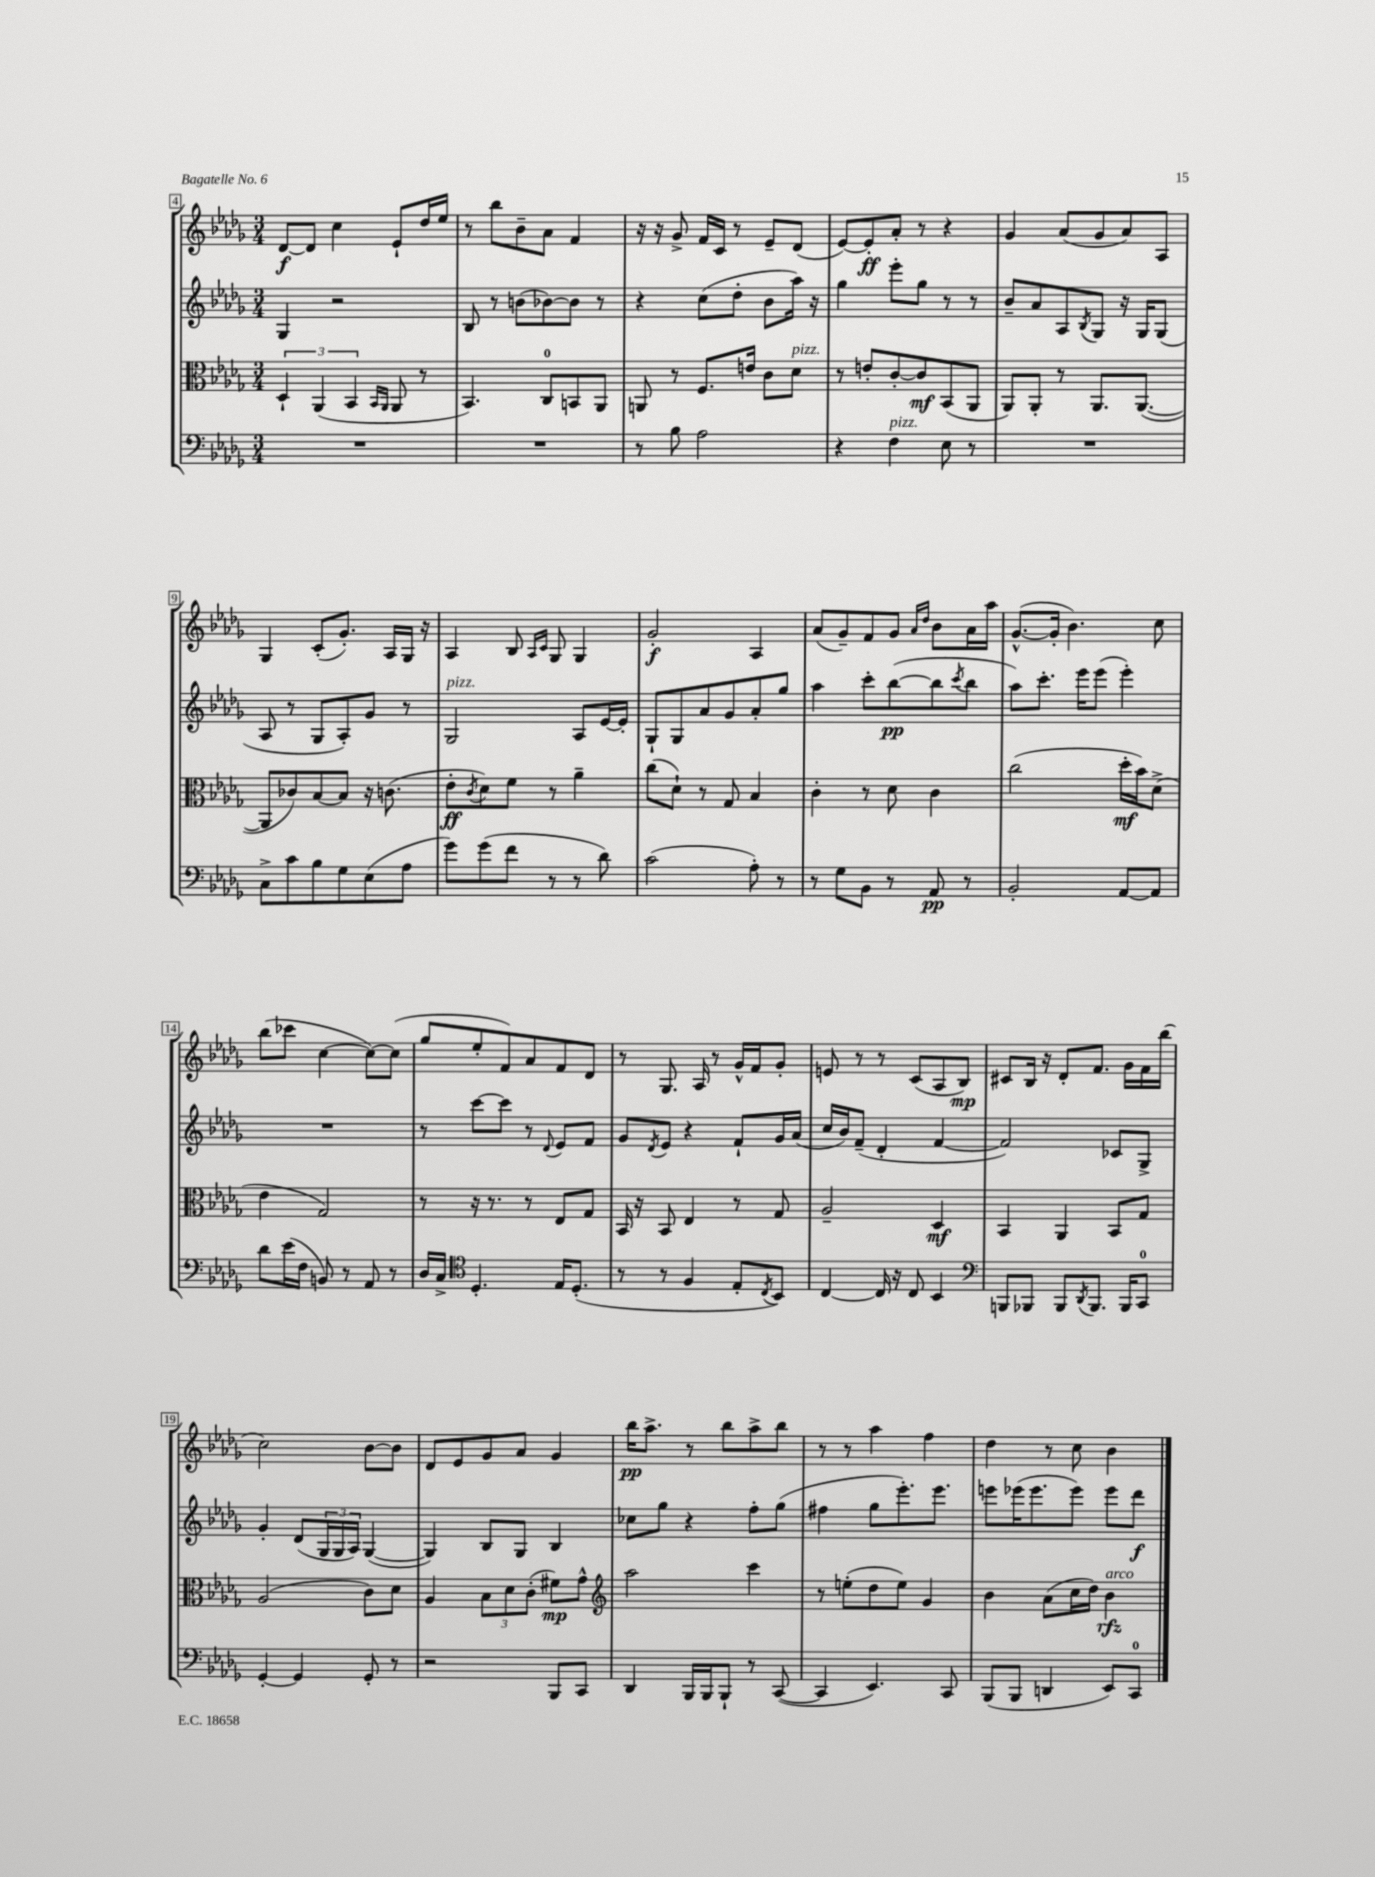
<<
\new StaffGroup <<
\new Staff = "s0" {
    \clef treble \key des \major \numericTimeSignature \time 3/4
    des'8~\f des'8 c''4 ees'8-! des''16 ees''16 |
    r8 bes''8 bes'8-- aes'8 f'4 |
    r16 r16 ges'8-> f'16 c'16 r8 ees'8-- des'8( |
    ees'8~) ees'8-.\ff aes'8-. r8 r4 |
    ges'4 aes'8( ges'8 aes'8) aes8 |
    ges4 c'8-.( ges'8.-.) aes16 ges16 r16 |
    aes4 bes8 \grace { aes16 c'16 } ges8 ges4 |
    ges'2-.\f aes4 |
    aes'8( ges'8--) f'8 ges'8 \grace { aes'16 des''16 } bes'8 aes'16 aes''16 |
    ges'8.~-^( ges'16-. bes'4.) c''8 |
    bes''8( ces'''8 c''4~ c''8~) c''8( |
    ges''8 ees''8-. f'8) aes'8 f'8 des'8 |
    r8 ges8. aes16 r8 ges'16-^ f'16 ges'8-. |
    e'8 r8 r8 c'8( aes8 bes8\mp) |
    cis'8 bes16 r16 des'8-. f'8. ges'16 f'16 bes''16( |
    c''2) bes'8~ bes'8 |
    des'8 ees'8 ges'8 aes'8 ges'4 |
    bes''16\pp aes''8.-> r8 bes''8 aes''8-> bes''8 |
    r8 r8 aes''4 f''4 |
    des''4 r8 c''8 bes'4 \bar "|." |
}
\new Staff = "s1" {
    \clef treble \key des \major \numericTimeSignature \time 3/4
    ges4 r2 |
    bes8 r8 b'8( bes'8~) bes'8 r8 |
    r4 c''8( des''8-. bes'8 aes''16) r16 |
    ges''4 ees'''8-. ges''8 r8 r8 |
    bes'8-- aes'8 aes8 \acciaccatura { bes8 } ges8 r16 ges16 ges8( |
    aes8 r8 ges8 aes8-.) ges'8 r8 |
    ges2^\markup { \italic "pizz." } aes8 ees'16~ ees'16-. |
    ges8-! ges8 aes'8 ges'8 aes'8-. ges''8 |
    aes''4 c'''8-. bes''8~\pp( bes''8 \acciaccatura { c'''8 } bes''8 |
    aes''8) c'''8.-. ees'''16 ees'''8( ees'''4-.) |
    R2. |
    r8 c'''8~ c'''8 r8 \appoggiatura { des'8 } ees'8 f'8 |
    ges'8 \acciaccatura { des'8 } ees'8 r4 f'8-! ges'16 aes'16( |
    c''16 bes'16) f'8--( des'4-. f'4~ |
    f'2) ces'8 ges8-> |
    ges'4-. des'8( \tuplet 3/2 { ges16 ges16 aes16) } ges4~( |
    ges4) bes8 ges8 bes4 |
    ces''8 ges''8 r4 f''8-. ges''8( |
    fis''4 ges''8 ees'''8.-.) ees'''8. |
    e'''8 ees'''16( ees'''8. ees'''8) ees'''8 des'''8\f \bar "|." |
}
\new Staff = "s2" {
    \clef alto \key des \major \numericTimeSignature \time 3/4
    \tuplet 3/2 { des4-! aes,4( bes,4 } \grace { bes,16 aes,16 } aes,8 r8 |
    bes,4.) c8-0 b,8 aes,8 |
    a,8 r8 f8. e'16 c'8 des'8^\markup { \italic "pizz." } |
    r8 e'8-. c'8~-. c'8\mf bes,8( aes,8 |
    aes,8) aes,8-. r8 aes,8. aes,8.~( |
    aes,8 ces'8) bes8~ bes8 r16 c'8.( |
    ees'8-.\ff \acciaccatura { c'8 } des'8) f'8 r8 aes'4-- |
    c''8( des'8-!) r8 ges8 bes4 |
    c'4-. r8 des'8 c'4 |
    c''2( des''16-.\mf bes'16) des'8->( |
    ees'4 ges2) |
    r8 r16 r8. r8 ees8 ges8 |
    bes,16 r16 bes,8 ees4 r8 ges8 |
    aes2-- des4\mf |
    bes,4 aes,4 bes,8 ges8 |
    aes2( c'8) des'8 |
    aes4 \tuplet 3/2 { bes8 des'8 c'8-.( } fis'8\mp) ges'8-^ |
    \clef treble aes''2 c'''4 |
    r8 e''8-.( des''8 e''8) ges'4 |
    bes'4 aes'8( c''16 des''16) bes'4\rfz^\markup { \italic "arco" } \bar "|." |
}
\new Staff = "s3" {
    \clef bass \key des \major \numericTimeSignature \time 3/4
    R2. |
    R2. |
    r8 bes8 aes2 |
    r4 f4^\markup { \italic "pizz." } ees8 r8 |
    R2. |
    c8-> c'8 bes8 ges8 ees8( aes8 |
    ges'8) ges'8( f'8 r8 r8 des'8) |
    c'2( aes8-.) r8 |
    r8 ges8 bes,8 r8 aes,8\pp r8 |
    bes,2-. aes,8~ aes,8 |
    des'8 ees'16( f16 b,8) r8 aes,8 r8 |
    des16 c16-> \clef tenor des4.-. ees16 des8.-.( |
    r8 r8 f4 ees8-. \acciaccatura { c8 } bes,8) |
    c4~ c16 r16 c8 bes,4 |
    \clef bass b,,8 bes,,8 bes,,8 \acciaccatura { des,8 } bes,,8. bes,,16 c,8-0 |
    ges,4~-. ges,4 ges,8-. r8 |
    r2 bes,,8 c,8 |
    des,4 bes,,16 bes,,16 bes,,8-! r8 c,8~( |
    c,4 ees,4.) c,8 |
    bes,,8( bes,,8 d,4 ees,8) c,8-0 \bar "|." |
}
>>
>>
\layout { \context { \Score currentBarNumber = #4 \override BarNumber.stencil = #(make-stencil-boxer 0.1 0.3 ly:text-interface::print) } }
